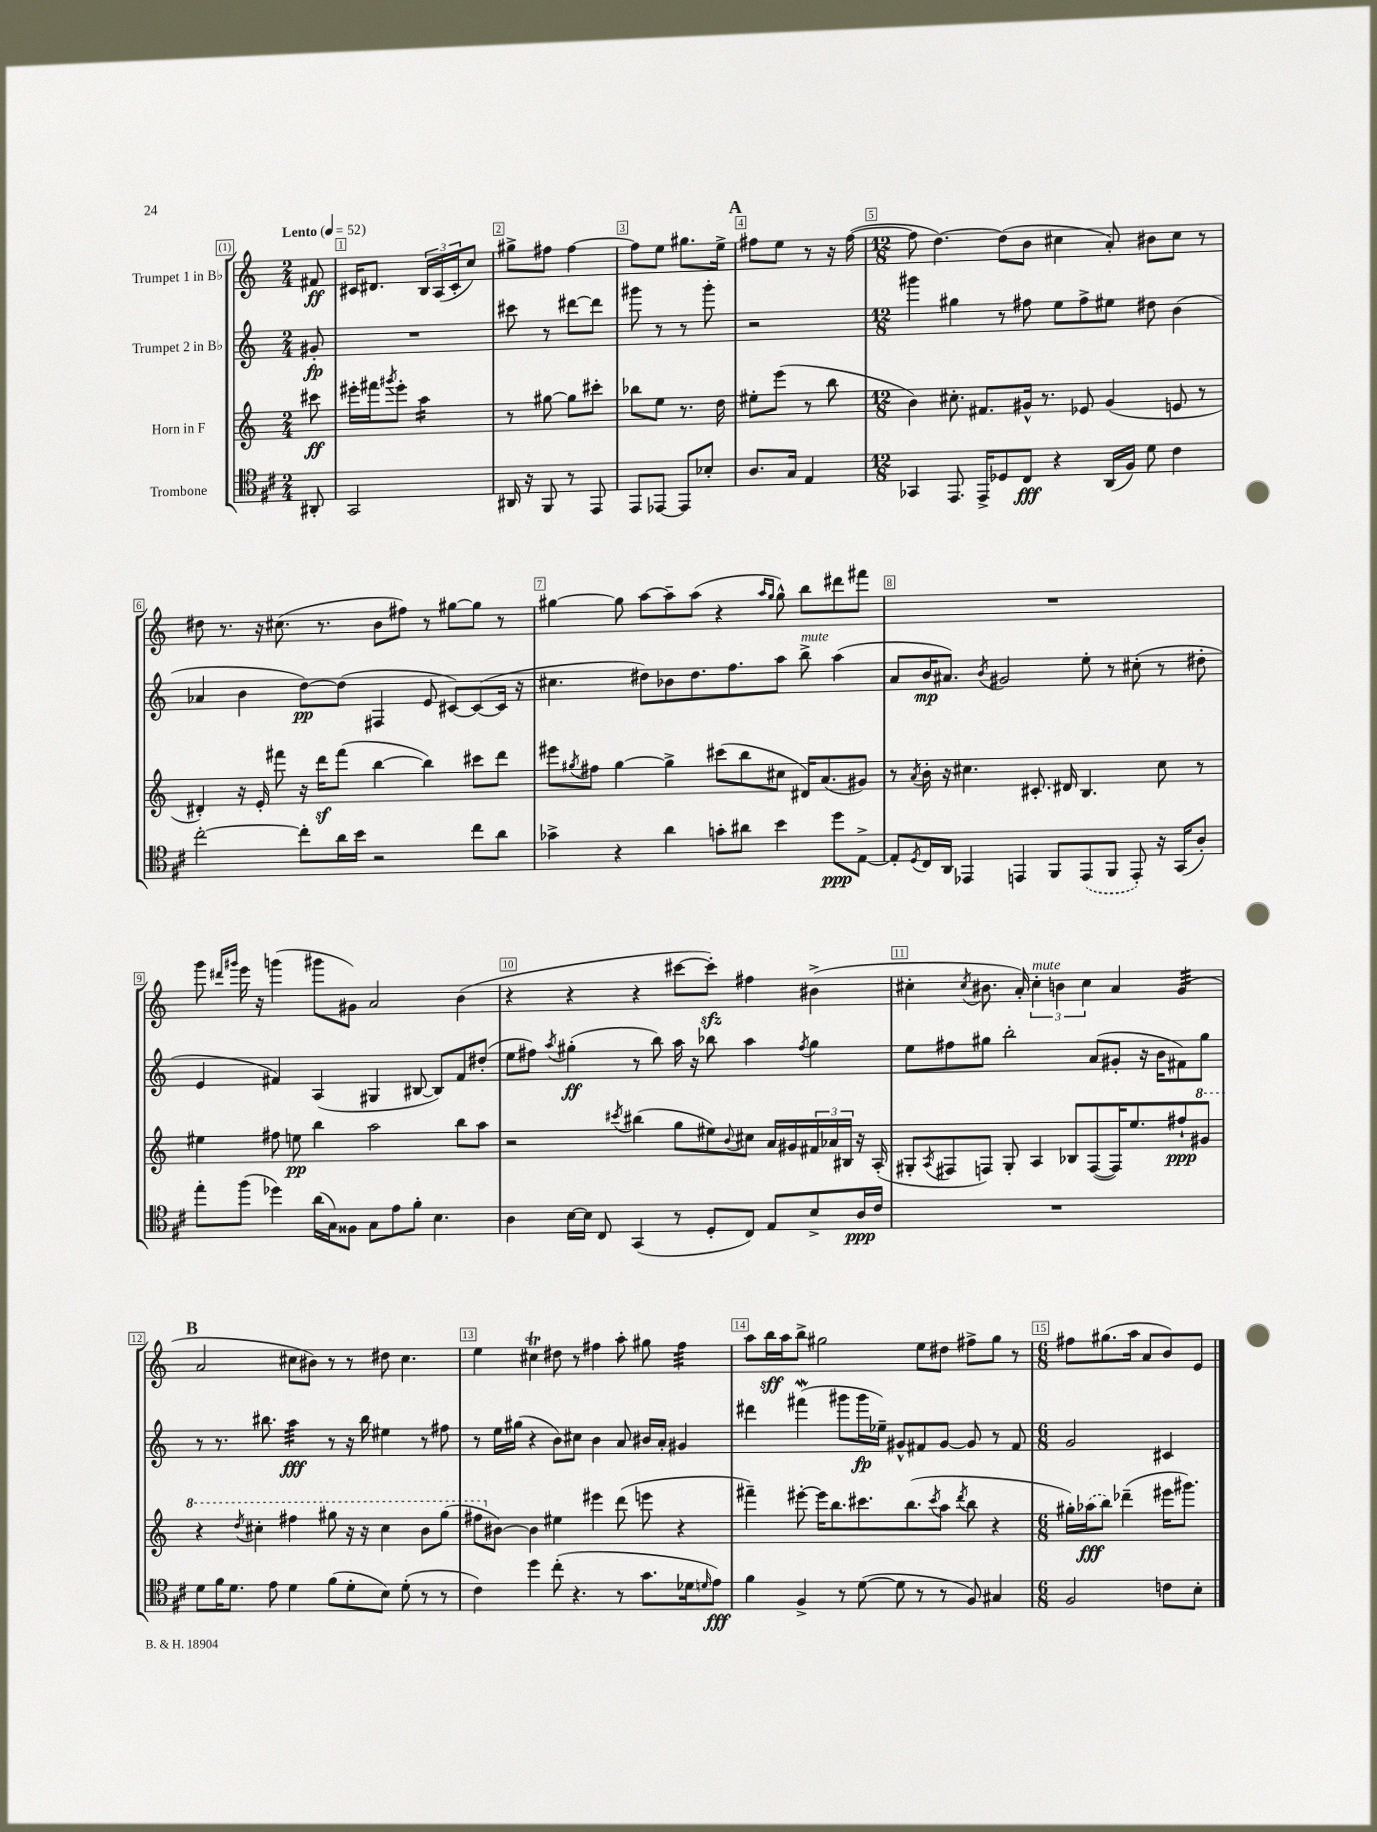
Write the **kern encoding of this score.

**kern	**kern	**kern	**kern
*staff4	*staff3	*staff2	*staff1
*clefC4	*clefG2	*clefG2	*clefG2
*k[f#c#]	*k[]	*k[]	*k[]
*M2/4	*M2/4	*M2/4	*M2/4
*MM52	*MM52	*MM52	*MM52
8AA#'	8ccc#	8g#'	8f#
=	=	=	=
2GG	16eee#'	2r	16c#
.	16fff#	.	8.d#
.	8qggg#	.	.
.	8eee#'	.	.
.	4aa	.	24B
.	.	.	(24A
.	.	.	24c#'
.	.	.	8cc)
=	=	=	=
16AA#	8r	8ccc#	8gg#^
16r	.	.	.
8FF#	[8gg#	8r	8ff#
8r	8gg#]	[8ddd#	[4ff#
8EE	8ccc#'	8ddd#]	.
=	=	=	=
8EE	8bb-	8ggg#	8ff#]
[8EE-	8ee	8r	8ee
8EE-]	8.r	8r	8.gg#
8B-'	.	8ggg#'	.
.	16dd	.	16ee^
=	=	=	=
8.A	8ee#'	2r	8ff#
.	(8eee	.	8ee
16G	.	.	.
4E	8r	.	8r
.	8bb	.	16r
.	.	.	([16ff#
=	=	=	=
*M12/8	*M12/8	*M12/8	*M12/8
4GG-	4b)	4ggg#	8ff#]
.	.	.	[4.dd)
8.EE	8.cc#'	4gg#	.
16EE^	8.f#	.	.
8D-	.	8r	(8dd]
8C#	16g#^^	8ff#	8b
.	8.r	.	.
4r	.	8ee	4cc#
.	8e-	8ff#^	.
(16AA	(4g#	8ee#	8a')
16F#)	.	.	.
8d	.	8dd#	8b#
4c#	8e	(4b	8cc#
.	8r	.	8r
=	=	=	=
[2cc#'	4d#')	4a-	8dd#
.	.	.	8.r
.	16r	4b	.
.	16e'	.	16r
.	8fff#	.	(8.cc#
8cc#']	16r	[8dd)	.
.	16ddd	.	8.r
16a	(8fff#	(8dd]	.
16b	.	.	.
2r	[4bb	4F#	8b
.	.	.	8ff#)
.	4bb])	8e	8r
.	.	[8c#)	[8gg#
8cc#	8ccc#	(8c#_	8gg#]
8a	8ddd	16c#]	8r
.	.	16r	.
=	=	=	=
4g-^	8eee#	4.cc#	[4gg#
.	8qgg#	.	.
.	8ff#	.	.
4r	[4gg#	.	8gg#]
.	.	8dd#)	[8aa
4a	4gg#^]	8b-	8aa~]
.	.	8.dd#	(8aa
8g'	(8ccc#	.	4r
.	.	8.ff	.
8a#	8bb	.	.
.	.	.	16qqaa
.	.	.	16qqgg#
4b	8cc#	8aa	8gg#^^)
.	16d#)	8bb^	8bb
.	(8.a	.	.
8dd	.	(4aa	8ddd#
[8E^	8g#)	.	8fff#
=	=	=	=
8E']	8r	8a	1.r
8qD	8qa	.	.
16C#	16b'	16b	.
16AA	16r	8.a#)	.
4EE-	4.cc#	.	.
.	.	8qb	.
.	.	2g#	.
4EE	.	.	.
.	8.c#'	.	.
8FF#	.	.	.
.	16d#	.	.
(8EE	4.B	8ee'	.
8FF#	.	8r	.
8EE')	.	(8cc#'	.
16r	8cc#	8r	.
(16GG	.	.	.
8A')	8r	8dd#'	.
=	=	=	=
8ee'	4ee#	4e	8ggg
.	.	.	16qqddd#
.	.	.	16qqggg#
(8ff#	.	.	16eee
.	.	.	16r
4dd-)	8ff#	4f#)	(4ggg
.	8ee	.	.
(16a	4bb	(4A	8ggg#
16G)	.	.	.
8F##	.	.	8g#)
8G	2aa	4G#	2a
8e	.	.	.
8f#'	.	[8B#	.
4.B	.	8B#])	.
.	8bb	8f#	(4b
.	8aa	(8dd#'	.
=	=	=	=
4A	2r	8ee	4r
.	.	8ff#)	.
.	.	8qaa	.
[16B	.	(4gg#'	4r
16B]	.	.	.
8C#	.	.	.
.	8qccc#	.	.
(4GG	(4bb#	8r	4r
.	.	8bb)	.
8r	8gg	16aa	[8ccc#
.	.	16r	.
8D'	8ee#)	8bb-	8ccc#'])
.	8qqb	.	.
8C#)	8cc#	4aa	4ff#
8E	16a	.	.
.	16g#	.	.
.	.	8qff#	.
8B^	24f#	4gg#	(4b#^
.	24a-	.	.
.	24B#	.	.
16A	16r	.	.
16c#	(16A'	.	.
=	=	=	=
1.r	8G#'	8ee	4cc#'
.	8qA	.	.
.	8F#	8ff#	.
.	.	.	8qcc#
.	8F)	8gg#	8.b#
.	8G#'	2bb'	.
.	.	.	16a')
.	4A	.	6cc#'
.	.	.	6b
.	8B-	.	.
.	.	.	6cc#
.	([8F	(8a	.
.	16F])	8g#'	4a
.	8.ee	.	.
.	.	16r	.
.	.	16b	.
.	8ff#`	8f#)	(4g
.	8gg#	8gg#	.
=	=	=	=
8d	4r	8r	2a
16f#	.	8.r	.
8.d	.	.	.
.	8qddd	.	.
.	4ccc#'	.	.
.	.	8.bb#	.
8e	.	.	.
4d	4fff#	4aa	8cc#
.	.	.	8b#)
(8f#	8ggg#	8r	8r
8d'	16r	16r	8r
.	16r	16bb#	.
8B)	4ccc#	4ee#	8dd#
(8d'	.	.	4.cc#
8r	8bb	8r	.
8r	(8ggg#	8ff#	.
=	=	=	=
4c#)	8fff#	8r	4ee
.	[8b#)	16ee	.
.	.	(16gg#	.
4dd	4b#]	4r	4cc#
(8cc#'	4ee#	8b)	8dd#
4.r	.	8cc#	8r
.	4eee#	4b	4ff#
8r	(8ddd	8a	8aa'
8.g	8eee	16b#	8gg#
.	.	16a'	.
.	4r	4g#	4ff#
16d-	.	.	.
16qqd	.	.	.
8e)	.	.	.
=	=	=	=
4f#	4fff#~)	4ddd#	8aa
.	.	.	16bb
.	.	.	16aa
4F#^	[8eee#'	(4fff#	8bb^
.	16eee#]	.	2gg#
.	8.bb	.	.
8r	.	8ggg#	.
([8d	8.ccc#	16ggg#	.
.	.	16ee-~)	.
8d]	.	8g#^^	.
.	(8.bb	.	.
8r	.	8f#	8ee
.	8qccc#	.	.
8r	8aa	[8g#	8dd#
.	8qddd	.	.
8F#)	8bb	8g#]	8ff#^
4G#	4r	8r	8gg#
.	.	8f#	8r
=	=	=	=
*M6/8	*M6/8	*M6/8	*M6/8
2F#	16gg#')	2g	8ff#
.	(16aa-	.	.
.	8bb)	.	(8.gg#
.	(4ddd-~	.	.
.	.	.	16aa
.	.	.	8a
8c	16eee#	4c#	8b)
.	8.ggg#)	.	.
8B'	.	.	8e
==	==	==	==
*-	*-	*-	*-
